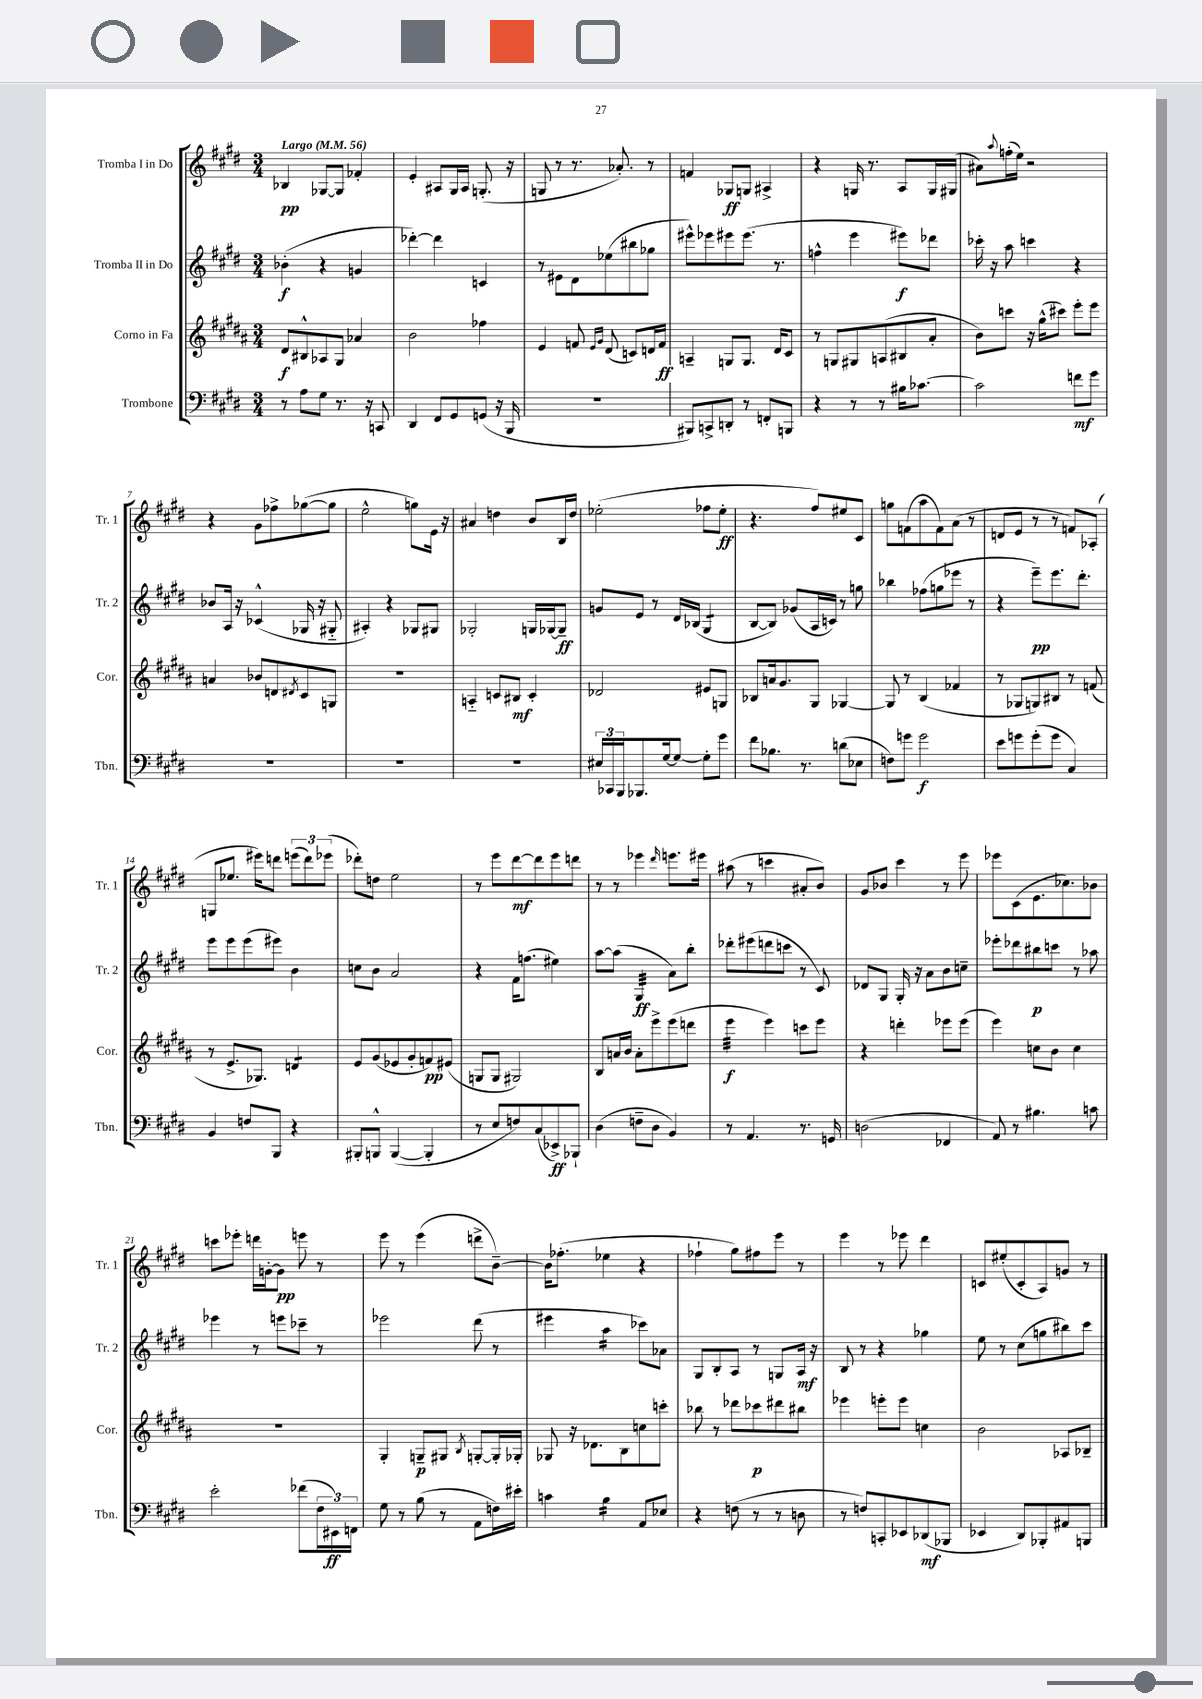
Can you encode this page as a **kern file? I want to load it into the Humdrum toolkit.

**kern	**dynam	**kern	**dynam	**kern	**dynam	**kern	**dynam
*part4	*part4	*part3	*part3	*part2	*part2	*part1	*part1
*staff4	*staff4	*staff3	*staff3	*staff2	*staff2	*staff1	*staff1
*I"Trombone	*	*I"Corno in Fa	*	*I"Tromba II in Do	*	*I"Tromba I in Do	*
*I'Tbn.	*	*I'Cor.	*	*I'Tr. 2	*	*I'Tr. 1	*
*clefF4	*	*clefG2	*	*clefG2	*	*clefG2	*
*k[f#c#g#d#]	*	*k[f#c#g#d#a#]	*	*k[f#c#g#d#]	*	*k[f#c#g#d#]	*
*M3/4	*	*M3/4	*	*M3/4	*	*M3/4	*
*MM56	*	*MM56	*	*MM56	*	*MM56	*
=1	=1	=1	=1	=1	=1	=1	=1
!	!	!	!	!	!	!LO:TX:a:B:t=Largo	!
8r	.	8d#/L	f	(4b-X'\	f	4B-X/	pp
8A\L	.	8B#X^^/	.	.	.	.	.
8G#\J	.	8A-X/	.	4r	.	[8G-X/L	.
8.r	.	8G#/J	.	.	.	8G-/J]	.
.	.	4a-X/	.	4gn/	.	4f-X'/	.
16r	.	.	.	.	.	.	.
8CCn/	.	.	.	.	.	.	.
=2	=2	=2	=2	=2	=2	=2	=2
4DD#/	.	2b\	.	[4ddd-X'\)	.	4e'/	.
8FF#/L	.	.	.	4ddd-\]	.	8A#X/L	.
8GG#/	.	.	.	.	.	16G#/L	.
.	.	.	.	.	.	16A#/JJ	.
(8GGn/J	.	4ff-X\	.	4cn/	.	(8.Gn'/	.
16r	.	.	.	.	.	.	.
16BBB/	.	.	.	.	.	16r	.
=3	=3	=3	=3	=3	=3	=3	=3
2.r	.	4e/	.	8r	.	8Gn/	.
.	.	.	.	8e#X\L	.	8r	.
.	.	8fn/	.	8d#\	.	8.r	.
.	.	16qqe/LL	.	.	.	.	.
.	.	16qqg#/JJ	.	.	.	.	.
.	.	(8d#/	.	(8ee-X\	.	.	.
.	.	.	.	.	.	8.a-X'/)	.
.	.	8cn/L)	.	8bb#X\	.	.	.
.	.	16dn/L	.	8gg-X\J	.	8r	.
.	.	16f/JJ	ff	.	.	.	.
=4	=4	=4	=4	=4	=4	=4	=4
8BBB#X/L)	.	4An~/	.	8eee#X^^\L)	.	4fn/	.
8CCn^/	.	.	.	8eee-X\	.	.	.
8DDn'/J	.	8Gn/L	.	8eee#X\	.	8G-X/L	ff
8r	.	8.G/J	.	(8.eee#\J	.	8Gn/J	.
8FFn'/L	.	.	.	.	.	4A#X^/	.
.	.	16d#/KL	.	8.r	.	.	.
8BBBn/J	.	8c#/J	.	.	.	.	.
=5	=5	=5	=5	=5	=5	=5	=5
4r	.	8r	.	4ffn^^\	.	4r	.
.	.	8Gn/L	.	.	.	.	.
8r	.	8G#X/	.	4eee\	.	16Gn/	.
.	.	.	.	.	.	8.r	.
8r	.	(8An/	.	.	.	.	.
16B#X\KL	.	8B#X/	.	8eee#X\L)	f	8A/L	.
[8.c-X\J	.	.	.	.	.	.	.
.	.	8a#'/J	.	8ddd-X\J	.	16G/L	.
.	.	.	.	.	.	(16G#X/JJ	.
=6	=6	=6	=6	=6	=6	=6	=6
2c-\]	.	8b\L)	.	16ccc-X'\	.	8a#X\L)	.
.	.	.	.	16r	.	.	.
.	.	.	.	.	.	8qqaa/	.
.	.	8cccn\J	.	8aa\	.	(16ffn'\L	.
.	.	.	.	.	.	16ee\JJ)	.
.	.	16r	.	4cccn\	.	2r	.
.	.	(16gg#^^\KL	.	.	.	.	.
.	.	8ccc#X\J)	.	.	.	.	.
8fn\L	mf	8eee'\L	.	4r	.	.	.
8g#\J	.	8eee\J	.	.	.	.	.
!!LO:LB:g=z
=7	=7	=7	=7	=7	=7	=7	=7
2.r	.	4an/	.	8b-X/L	.	4r	.
.	.	.	.	16A/Jk	.	.	.
.	.	.	.	16r	.	.	.
.	.	8b-X/L	.	(4c-X^^/	.	8g#\L	.
.	.	8dn/	.	.	.	8ff-X^\	.
.	.	8qd#X/	.	.	.	.	.
.	.	8c#/	.	16G-X/	.	([8gg-X\	.
.	.	.	.	16r	.	.	.
.	.	8Gn/J	.	8G#X/	.	8gg-\J]	.
=8	=8	=8	=8	=8	=8	=8	=8
2.r	.	2.r	.	4A#X'/)	.	2ee^^\	.
.	.	.	.	4r	.	.	.
.	.	.	.	8G-X/L	.	8ggn\L)	.
.	.	.	.	8G#X/J	.	16e\Jk	.
.	.	.	.	.	.	16r	.
=9	=9	=9	=9	=9	=9	=9	=9
2.r	.	4An/	.	2G-X'/	.	4a#X/	.
.	.	8cn/L	.	.	.	4ddn\	.
.	.	8B#X/J	mf	.	.	.	.
.	.	4c'/	.	16Gn/LL	.	8b/L	.
.	.	.	.	[16G-X/J	.	.	.
.	.	.	.	8G-~/J]	ff	16B/L	.
.	.	.	.	.	.	16dd/JJ	.
=10	=10	=10	=10	=10	=10	=10	=10
24E#X/LL	.	2d-X/	.	8gn/L	.	(2ee-X'\	.
24CC-X/	.	.	.	.	.	.	.
24BBB/J	.	.	.	.	.	.	.
8.BBB-X/	.	.	.	8e/J	.	.	.
.	.	.	.	8r	.	.	.
[16G#/k	.	.	.	.	.	.	.
8G#/J_	.	.	.	16d#/LL	.	.	.
.	.	.	.	(16B-X/JJ	.	.	.
*	*	*	*	*tremolo	*	*	*
8G#'\L]	.	8e#X/L	.	8G#/L	.	8ff-X\L	.
8g#\J	.	8Gn/J	.	8G#/J	.	8ee-'\J	ff
*	*	*	*	*Xtremolo	*	*	*
=11	=11	=11	=11	=11	=11	=11	=11
8f#\L	.	8B-X/L	.	[8B/L	.	4.r	.
8.B-X\J	.	16an/k	.	8B/J])	.	.	.
.	.	8.g#/	.	.	.	.	.
.	.	.	.	(8g-X/L	.	.	.
8.r	.	.	.	.	.	.	.
.	.	8G#/J	.	16A/L	.	8ff#/L)	.
.	.	.	.	16cn/JJ)	.	.	.
(8dn\L	.	[4G-X/	.	8r	.	8ee#X/	.
8E-X\J	.	.	.	8ggn\	.	8c#/J	.
=12	=12	=12	=12	=12	=12	=12	=12
8Fn\L)	.	8G-/]	.	4bb-X\	.	8ggn\L	.
8gn\J	.	8r	.	.	.	(8fn\	.
2g\	f	(4B/	.	(8ff-X\L	.	8aa\	.
.	.	.	.	8ggn\	.	8f\)	.
.	.	4f-X/	.	8eee-X\J	.	(8a\J	.
.	.	.	.	8r	.	8r	.
=13	=13	=13	=13	=13	=13	=13	=13
8e\L	.	8r	.	4r	.	8dn/L	.
8gn\	.	8G-X/L	.	.	.	8e/J	.
(8g'\	.	8Gn/)	.	8eee~\L)	pp	8r	.
8g\J	.	8B#X/J	.	8.eee\	.	8r	.
4C#/)	.	8r	.	.	.	8fn/L)	.
.	.	.	.	8.ddd#'\J	.	.	.
.	.	(8fn/	.	.	.	(8A-X'/J	.
!!LO:LB:g=z
=14	=14	=14	=14	=14	=14	=14	=14
4BB/	.	8r	.	8eee\L	.	8Gn/L	.
.	.	8.e^/L	.	8eee\	.	8.ee-X/J	.
8Fn/L	.	.	.	(8eee\	.	.	.
.	.	8.G-X/J)	.	.	.	16eee#X\KL)	.
8BBB/J	.	.	.	8eee#X\J)	.	8dddn\J	.
*	*	*tremolo	*	*	*	*	*
4r	.	8dn/L	.	4b\	.	(12eeen\L	.
.	.	.	.	.	.	12ddd\)	.
.	.	8dn/J	.	.	.	.	.
*	*	*Xtremolo	*	*	*	*	*
.	.	.	.	.	.	(12eee-X\J	.
=15	=15	=15	=15	=15	=15	=15	=15
8BBB#X'/L	.	8e/L	.	8ccn\L	.	8ddd-X'\L)	.
8BBBn^^/J	.	(8g#/	.	8b\J	.	8ddn\J	.
([4BBB/	.	8e-X/	.	2a/	.	2ee\	.
.	.	8g#'/	.	.	.	.	.
4BBB'/]	.	8fn/)	pp	.	.	.	.
.	.	(8e#X/J	.	.	.	.	.
=16	=16	=16	=16	=16	=16	=16	=16
8r	.	8Gn/L	.	4r	.	8r	.
8E/L	.	8G/J	.	.	.	8eee\L	.
8Fn/)	.	2G#X/)	.	16f#\KL	.	[8ddd#\	mf
.	.	.	.	(8.ffn\J	.	.	.
(8C#/	.	.	.	.	.	8ddd#\]	.
8EE-X^/)	ff	.	.	4ee#X\)	.	8eee\	.
8BBB-X`/J	.	.	.	.	.	8dddn\J	.
=17	=17	=17	=17	=17	=17	=17	=17
(4D#\	.	8B/L	.	[8aa\L	.	8r	.
.	.	16an/L	.	(8aa\J]	.	8r	.
.	.	16b/JJ	.	.	.	.	.
*	*	*	*	*tremolo	*	*	*
8Fn~\L	.	8a'\L	.	32G#/LLL	ff	4eee-X\	.
.	.	.	.	32G#/	.	.	.
.	.	.	.	32G#/	.	.	.
.	.	.	.	32G#/	.	.	.
8D#\J	.	8eee^\	.	32G#/	.	.	.
.	.	.	.	32G#/	.	.	.
.	.	.	.	32G#/	.	.	.
.	.	.	.	32G#/JJJ	.	.	.
*	*	*	*	*Xtremolo	*	*	*
.	.	.	.	.	.	16qqddd#/	.
4BB/)	.	(8eee\	.	8a\L)	.	8.eeen\L	.
.	.	8dddn\J	.	8bb'\J	.	.	.
.	.	.	.	.	.	16eee#X\Jk	.
=18	=18	=18	=18	=18	=18	=18	=18
*	*	*tremolo	*	*	*	*	*
8r	.	32eee\LLL	f	8ddd-X'\L	.	(8aa#X\	.
.	.	32eee\	.	.	.	.	.
.	.	32eee\	.	.	.	.	.
.	.	32eee\	.	.	.	.	.
4.AA/	.	32eee\	.	(8eee#X\	.	8r	.
.	.	32eee\	.	.	.	.	.
.	.	32eee\	.	.	.	.	.
.	.	32eee\JJJ	.	.	.	.	.
*	*	*Xtremolo	*	*	*	*	*
.	.	4eee\)	.	8dddn\	.	4cccn\	.
.	.	.	.	8cccn\J	.	.	.
8.r	.	8cccn\L	.	8r	.	8a#X'/L	.
.	.	8eee\J	.	8c#/)	.	8b/J)	.
16GGn/	.	.	.	.	.	.	.
=19	=19	=19	=19	=19	=19	=19	=19
(2Dn\	.	4r	.	8d-X/L	.	8g#/L	.
.	.	.	.	8G#/J	.	8b-X/J	.
.	.	4dddn'\	.	16G#'/	.	4ccc#\	.
.	.	.	.	16r	.	.	.
.	.	.	.	8a\L	.	.	.
4FF-X/	.	8eee-X\L	.	8b\	.	8r	.
.	.	(8eee-\J	.	8ccn~\J	.	8eee\	.
=20	=20	=20	=20	=20	=20	=20	=20
8AA/)	.	4eee\)	.	8eee-X'\L	.	8eee-X\L	.
8r	.	.	.	8ddd-X\	.	(8c#\	.
4.B#X\	.	8ccn\L	.	8bb#X\	p	8.e\	.
.	.	8b\J	.	8cccn\J	.	.	.
.	.	.	.	.	.	8.cc-X\)	.
.	.	4cc\	.	8r	.	.	.
8cn\	.	.	.	8aa-X\	.	8b-X\J	.
!!LO:LB:g=z
=21	=21	=21	=21	=21	=21	=21	=21
2e'\	.	2.r	.	4eee-X\	.	8cccn\L	.
.	.	.	.	.	.	8eee-X'\J	.
.	.	.	.	8r	.	16dddn\LL	.
.	.	.	.	.	.	[16gn'\J	.
.	.	.	.	8eeen\L	.	8g\J]	pp
(8f-X\L	.	.	.	8ccc-X~\J	.	8eeen\	.
24F#\L	.	.	.	8r	.	8r	.
24EE#X\)	ff	.	.	.	.	.	.
24FFn\JJ	.	.	.	.	.	.	.
=22	=22	=22	=22	=22	=22	=22	=22
8G#\	.	4G#'/	.	2eee-X\	.	8eee\	.
8r	.	.	.	.	.	8r	.
(8B\	.	8Gn~/L	p	.	.	(4eee\	.
8r	.	8G#X/J	.	.	.	.	.
.	.	8qB/	.	.	.	.	.
8AA\L	.	[8Gn'/L	.	(8ddd#\	.	8dddn^\L	.
16Fn\L)	.	16G'/L]	.	8r	.	[8b~\J)	.
16e#X'\JJ	.	16G-X'/JJ	.	.	.	.	.
=23	=23	=23	=23	=23	=23	=23	=23
4cn\	.	8G-X/	.	4eee#X\	.	16b\KL]	.
.	.	.	.	.	.	(8.ff-X'\J	.
.	.	16r	.	.	.	.	.
.	.	8.d-X\L	.	.	.	.	.
*tremolo	*	*	*	*	*	*	*
*	*	*	*	*tremolo	*	*	*
16B\LL	.	.	.	16aa\LL	.	4ee-X\	.
16B\	.	.	.	16aa\	.	.	.
16B\	.	8B\	.	16aa\	.	.	.
16B\JJ	.	.	.	16aa\JJ	.	.	.
*	*	*	*	*Xtremolo	*	*	*
*Xtremolo	*	*	*	*	*	*	*
8AA/L	.	8ccn\	.	8ccc-X\L)	.	4r	.
8E-X/J	.	8cccn'\J	.	8a-X\J	.	.	.
=24	=24	=24	=24	=24	=24	=24	=24
4r	.	8bb-X\	.	8G#/L	.	4ff-X`\	.
.	.	8r	.	8B'/	.	.	.
(8Fn\	.	8ddd-X\L	.	8A/J	.	8gg#\L)	.
8r	.	8ccc-X\	p	8r	.	8ff#X\	.
8r	.	8ddd#X\	.	8Gn/L	.	8eee\J	.
8Dn\	.	8bb#X\J	.	16A/Jk	mf	8r	.
.	.	.	.	16r	.	.	.
=25	=25	=25	=25	=25	=25	=25	=25
8r	.	4eee-X\	.	8B/	.	4eee\	.
8Fn/L)	.	.	.	8r	.	.	.
8CCn'/	.	8eeen'\L	.	4r	.	8r	.
8EE-X/	.	8eee\J	.	.	.	8eee-X\	.
(8DD-X/	mf	4ccn\	.	4gg-X\	.	4ddd#\	.
8BBB-X/J	.	.	.	.	.	.	.
=26	=26	=26	=26	=26	=26	=26	=26
4EE-X/	.	2b\	.	8ee\	.	8cn/L	.
.	.	.	.	8r	.	(8ee#X'/	.
8DD#/L)	.	.	.	(8cc#\L	.	8c'/	.
8BBB-X'/	.	.	.	8ggn\	.	8A/)	.
8AA#X/	.	8A-X/L	.	8bb#X\)	.	8gn/J	.
8BBBn/J	.	8B-X~/J	.	8ccc#\J	.	8r	.
==	==	==	==	==	==	==	==
*-	*-	*-	*-	*-	*-	*-	*-
